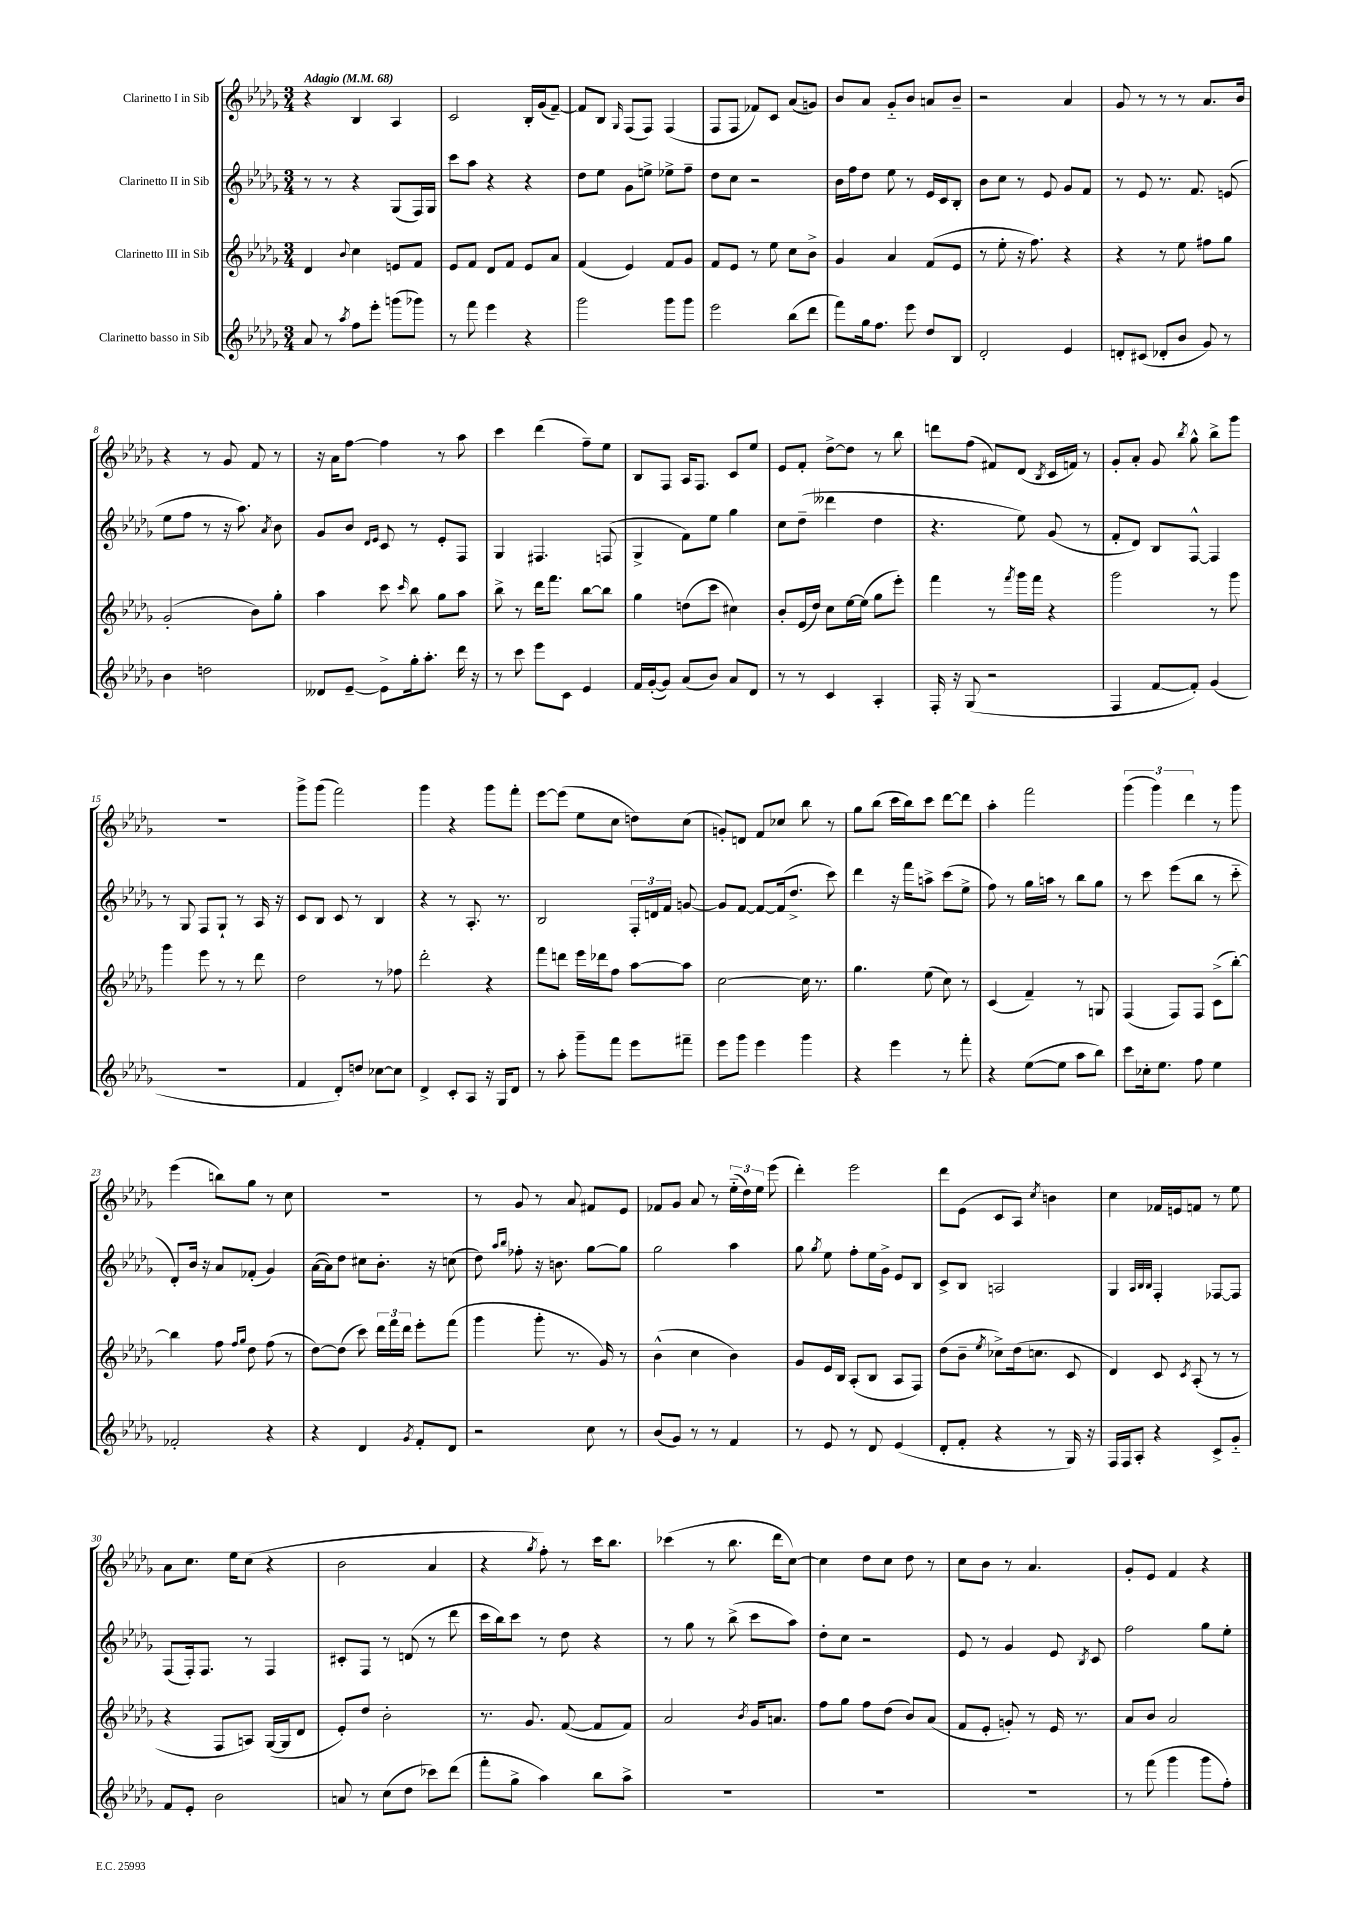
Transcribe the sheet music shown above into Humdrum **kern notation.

**kern	**kern	**kern	**kern
*staff4	*staff3	*staff2	*staff1
*clefG2	*clefG2	*clefG2	*clefG2
*k[b-e-a-d-g-]	*k[b-e-a-d-g-]	*k[b-e-a-d-g-]	*k[b-e-a-d-g-]
*M3/4	*M3/4	*M3/4	*M3/4
*MM68	*MM68	*MM68	*MM68
8a-/	4d-/	8r	4r
8r	.	8r	.
8qaa-/	8qqb-/	.	.
8ff\L	4cc\	4r	4B-/
8eee-'\J	.	.	.
(8ggg\L	8e/L	(8G-/L	4A-/
8ggg-\J)	8f/J	16F/L)	.
.	.	16G-/JJ	.
=	=	=	=
8r	8e-/L	8ccc\L	2c/
8fff\	8f/J	8aa-\J	.
4eee-\	8d-/L	4r	.
.	8f/J	.	.
4r	8e-/L	4r	16B-'/LL
.	.	.	(16g-/J
.	8a-/J	.	[8f~/J)
=	=	=	=
2ggg-\	(4f/	8dd-\L	8f/]L
.	.	8ee-\J	8B-/J
.	.	.	16qqG-/
.	4e-/)	8g-\L	(8F/L
.	.	8ee^\J	8F/J)
8ggg-\L	8f/L	8ee-^\L	(4F/
8ggg-\J	8g-/J	8ff~\J	.
=	=	=	=
2eee-\	8f/L	8dd-\L	8F/L
.	8e-/J	8cc\J	8F/J
.	8r	2r	8f-/L)
.	8ee-\	.	8c/J
(8bb-\L	8cc\L	.	(8a-/L
8ddd-\J	8b-^\J	.	8g/J)
=	=	=	=
8fff\L)	4g-/	16b-\LL	8b-/L
.	.	16ff\J	.
16gg-\k	.	8dd-\J	8a-/J
8.ff\J	.	.	.
.	4a-/	8ee-\	8g-'~/L
8eee-\	.	8r	8b-/J
8dd-/L	(8f/L	16e-/LL	8a/L
.	.	16c/J	.
8B-/J	8e-/J	8B-'/J	8b-~/J
=	=	=	=
2d-'/	8r	8b-\L	2r
.	8ee-'\	8cc\J	.
.	16r	8r	.
.	8.ff\)	.	.
.	.	8e-/	.
4e-/	4r	8g-/L	4a-/
.	.	8f/J	.
=	=	=	=
8d'/L	4r	8r	8g-/
(8c#/J	.	8e-/	8r
8d-'/L	8r	8.r	8r
8b-/J	8ee-\	.	8r
.	.	8.f/	.
8g-/)	8ff#\L	.	8.a-/L
8r	8gg-\J	(8e/	.
.	.	.	16b-/Jk
=	=	=	=
4b-\	(2g-'/	8ee-\L	4r
.	.	8ff\J	.
2dd\	.	8r	8r
.	.	16r	8g-/
.	.	8.aa-\)	.
.	8b-\L)	.	8f/
.	.	8qa-/	.
.	8gg-'\J	8b-\	8r
=	=	=	=
8d--/L	4aa-\	8g-/L	16r
.	.	.	16a-\LK
[8e-~/J	.	8b-/J	[8ff\J
.	.	16qqd-/LL	.
.	.	16qqe-/JJ	.
8e-^\]L	8ccc\	8c/	4ff\]
.	16qqccc/	.	.
16gg-'\k	8bb-\	8r	.
8.aa-'\J	.	.	.
.	8gg-\L	8e-'/L	8r
16ddd-\	8aa-\J	8F/J	8aa-\
16r	.	.	.
=	=	=	=
8r	8bb-^\	4G-/	4ccc\
8ccc\	8r	.	.
8eee-\L	16ddd-\LK	4.F#/	(4ddd-\
.	8.fff\J	.	.
8c\J	.	.	.
4e-/	[8bb-\L	.	8ff~\L)
.	8bb-\]J	(8F/	8ee-\J
=	=	=	=
16f/LL	4gg-\	4G-^/	8B-/L
([16g-'/J	.	.	.
8g-/]J)	.	.	8F/J
(8a-/L	(8dd\L	8f\L)	16A-/LK
.	.	.	8.F/J
8b-/J)	8ccc\J	8ee-\J	.
8a-/L	4cc#\)	4gg-\	8c/L
8d-/J	.	.	8ee-/J
=	=	=	=
8r	8b-'/L	8cc\L	8e-/L
8r	(16e-/L	(8dd-~\J	8f'/J
.	16dd-/JJ)	.	.
4c/	8cc\L	4ddd--\	[8dd-^\L
.	[16ee-\L	.	8dd-\]J
.	(16ee-\]JJ	.	.
4A-'/	8gg-\L	4dd-\	8r
.	8eee-'\J)	.	8bb-\
=	=	=	=
16F'/	4fff\	4.r	8ddd\L
16r	.	.	.
(8G-/	.	.	(8ff\J
2r	8r	.	8f#/L)
.	8qfff/	.	.
.	16ggg-\LL	8ee-\)	(8d-/J
.	16fff\JJ	.	.
.	.	.	8qB-/
.	4r	(8g-/	16c/LL
.	.	.	16f/JJ)
.	.	8r	8r
=	=	=	=
4F/	2ggg-\	8f'/L	8g-'/L
.	.	8d-/J)	8a-'/J
[8f/L	.	8B-/L	8g-/
.	.	.	8qbb-/
8f'/]J)	.	[8F^^/J	8gg-^^\
(4g-/	8r	4F/]	8bb-^\L
.	8ggg-\	.	8ggg-\J
=	=	=	=
2.r	4ggg-\	8r	2.r
.	.	8G-/	.
.	8eee-\	8F/L	.
.	8r	8G-`/J	.
.	8r	8r	.
.	8ddd-\	16A-/	.
.	.	16r	.
=	=	=	=
4f/	2dd-\	8c/L	8ggg-^\L
.	.	8B-/J	(8ggg-\J
8d-'/L)	.	8c/	2fff\)
8dd/J	.	8r	.
[8cc-\L	8r	4B-/	.
8cc-\]J	8ff-\	.	.
=	=	=	=
4d-^/	2ddd-'\	4r	4ggg-\
8c'/L	.	8r	4r
8A-/J	.	8.A-'/	.
16r	4r	.	8ggg-\L
16G-/LK	.	8.r	.
8d-/J	.	.	8fff'\J
=	=	=	=
8r	8fff\L	2B-/	[8eee-\L
8aa-'\	8ddd\J	.	(8eee-\]J
8ggg-~\L	16eee-\LL	.	8ee-\L
.	16ddd-\J	.	.
8fff\J	8ff\J	.	8cc\J
8eee-\L	[8aa-\L	24F'/LL	8dd\L)
.	.	24d/	.
.	.	24f/JJ	.
8fff#~\J	8aa-\]J	[8g/	(8cc\J
=	=	=	=
8eee-\L	[2cc\	8g/]L	8g'/L)
8ggg-\J	.	[8f/J	8d/J
4eee-\	.	8f/_L	8f/L
.	.	(16f/]k	8cc-/J
.	.	8.dd-^/J	.
4ggg-\	16cc\]	.	8bb-\
.	8.r	.	.
.	.	8ccc\)	8r
=	=	=	=
4r	4.gg-\	4ddd-\	8gg-\L
.	.	.	(8bb-\J
4eee-\	.	16r	16ccc\LL
.	.	16fff\LK	16bb-\J)
.	(8ee-\	8aa^\J	8ccc\J
8r	8cc\)	(8ccc\L	[8ddd-\L
8fff'\	8r	8ee-^\J	8ddd-\]J
=	=	=	=
4r	(4c/	8ff\)	4aa-'\
.	.	8r	.
([8ee-\L	4f~/)	16gg-\LL	2fff\
.	.	16aa\JJ	.
8ee-\]J	.	8r	.
8aa-\L	8r	8bb-\L	.
8bb-\J)	8G/	8gg-\J	.
=	=	=	=
8ccc\L	(4F/	8r	(6ggg-\
16cc-'\k	.	8ccc\	.
.	.	.	6ggg-\)
8.ee-\J	.	.	.
.	8F/L)	(8eee-\L	.
.	.	.	6ddd-\
8ff\	8F/J	8bb-\J	.
4ee-\	(8c^\L	8r	8r
.	[8bb-'\J)	8ccc'~\	8ggg-\
=	=	=	=
2f-'/	4bb-\]	8d-'/L)	(4eee-\
.	.	16b-/Jk	.
.	.	16r	.
.	8ff\	8a-/L	8bb\L)
.	16qqff/LL	.	.
.	16qqgg-/JJ	.	.
.	8dd-\	(8f-'/J	8gg-\J
4r	(8ff\	4g-/)	8r
.	8r	.	8cc\
=	=	=	=
4r	[8dd-\L)	([16a-\LL	2.r
.	.	16a-\]J)	.
.	(8dd-\]J	8dd-\J	.
4d-/	8ccc\)	8cc#\L	.
.	24ddd-\LL	8.b-'\J	.
.	24fff\	.	.
.	24ddd-\JJ	.	.
8qg-/	.	.	.
8f'/L	8eee-'\L	.	.
.	.	16r	.
8d-/J	(8fff\J	(8cc\	.
=	=	=	=
2r	4ggg-\	8dd-\)	8r
.	.	16qqaa-/LL	.
.	.	16qqbb-/JJ	.
.	.	8ff-'\	8g-/
.	8ggg-'\	16r	8r
.	.	8.b\	.
.	8.r	.	8a-/
8cc\	.	[8gg-\L	8f#/L
.	16g-/)	.	.
8r	8r	8gg-\]J	8e-/J
=	=	=	=
(8b-/L	(4b-^^\	2gg-\	8f-/L
8g-/J)	.	.	8g-/J
8r	4cc\	.	8a-/
8r	.	.	8r
4f/	4b-\)	4aa-\	(24ee-'~\LL
.	.	.	24dd-\)
.	.	.	24ee-\JJ
.	.	.	(8eee-\
=	=	=	=
8r	8g-/L	8gg-\	4ddd-'\)
.	.	8qgg-/	.
8e-/	16e-/L	8ee-\	.
.	16B-/JJ	.	.
8r	(8A-'/L	8ff'\L	2eee-\
8d-/	8B-/J	16ee-\L	.
.	.	16g-^\JJ	.
(4e-/	8A-/L	8e-/L	.
.	8F/J)	8B-/J	.
=	=	=	=
8d-'/L	(8dd-\L	8c^/L	8ddd-\L
8f'/J	8b-~\J	8B-/J	(8e-\J
.	8qee-/	.	.
4r	8cc-^\L)	2A/	8c/L
.	(16dd-\k	.	8A-/J)
.	8.cc\J	.	.
.	.	.	8qcc/
8r	.	.	4b\
16G-/)	8c/	.	.
16r	.	.	.
=	=	=	=
16F/LL	4d-/)	4G-/	4cc\
16F/J	.	.	.
8A-'/J	.	.	.
.	.	32qqA-/LLL	.
.	.	32qqB-/	.
.	.	32qqB-/JJJ	.
4r	8c/	4F'/	16f-/LL
.	.	.	16e/J
.	8qc/	.	.
.	(8A-'/	.	8f/J
8c^/L	8r	[8F-/L	8r
8g-'~/J	8r	8F-/]J	8ee-\
=	=	=	=
8f/L	4r	(8F/L	8a-\L
8e-'/J	.	16F'/k)	8.cc\J
.	.	8.F/J	.
2b-\	8F/L	.	.
.	.	.	16ee-\LK
.	8A/J)	8r	(8cc\J
.	([16G-/LL	4F/	4r
.	16G-/]J	.	.
.	8d-/J	.	.
=	=	=	=
8a/	8e-'/L)	8c#'/L	2b-\
8r	8dd-/J	8F/J	.
(8cc\L	2b-'\	8r	.
8dd-\J	.	(8d/	.
8ccc-\L)	.	8r	4a-/
(8ddd-\J	.	8ddd-\	.
=	=	=	=
8fff'\L	8.r	16ccc\LL	4r
.	.	16bb-\J)	.
8gg-^\J	.	8ccc\J	.
.	8.g-/	.	.
.	.	.	8qgg-/
4aa-\)	.	8r	8ff'\)
.	([8f/	8dd-\	8r
8bb-\L	8f/]L	4r	16ccc\LK
.	.	.	8.bb-\J
8aa-^\J	8f/J)	.	.
=	=	=	=
2.r	2a-/	8r	(4ccc-\
.	.	8gg-\	.
.	.	8r	8r
.	.	(8bb-^\	8.bb-\
.	8qb-/	.	.
.	16g-/LK	8ccc\L	.
.	8.a/J	.	16ddd-\LK
.	.	8aa-\J)	[8cc\J)
=	=	=	=
2.r	8ff\L	8dd-'\L	4cc\]
.	8gg-\J	8cc\J	.
.	8ff\L	2r	8dd-\L
.	(8dd-\J	.	8cc\J
.	8b-/L)	.	8dd-\
.	(8a-/J	.	8r
=	=	=	=
2.r	8f/L	8e-/	8cc\L
.	8e-'/J	8r	8b-\J
.	8g'/)	4g-/	8r
.	8r	.	4.a-/
.	16e-/	8e-/	.
.	8.r	.	.
.	.	8qB-/	.
.	.	8c/	.
=	=	=	=
8r	8a-/L	2ff\	8g-'/L
(8fff\	8b-/J	.	8e-/J
4ggg-\	2a-/	.	4f/
8ggg-\L	.	8gg-\L	4r
8ff'\J)	.	8ee-'\J	.
==	==	==	==
*-	*-	*-	*-
